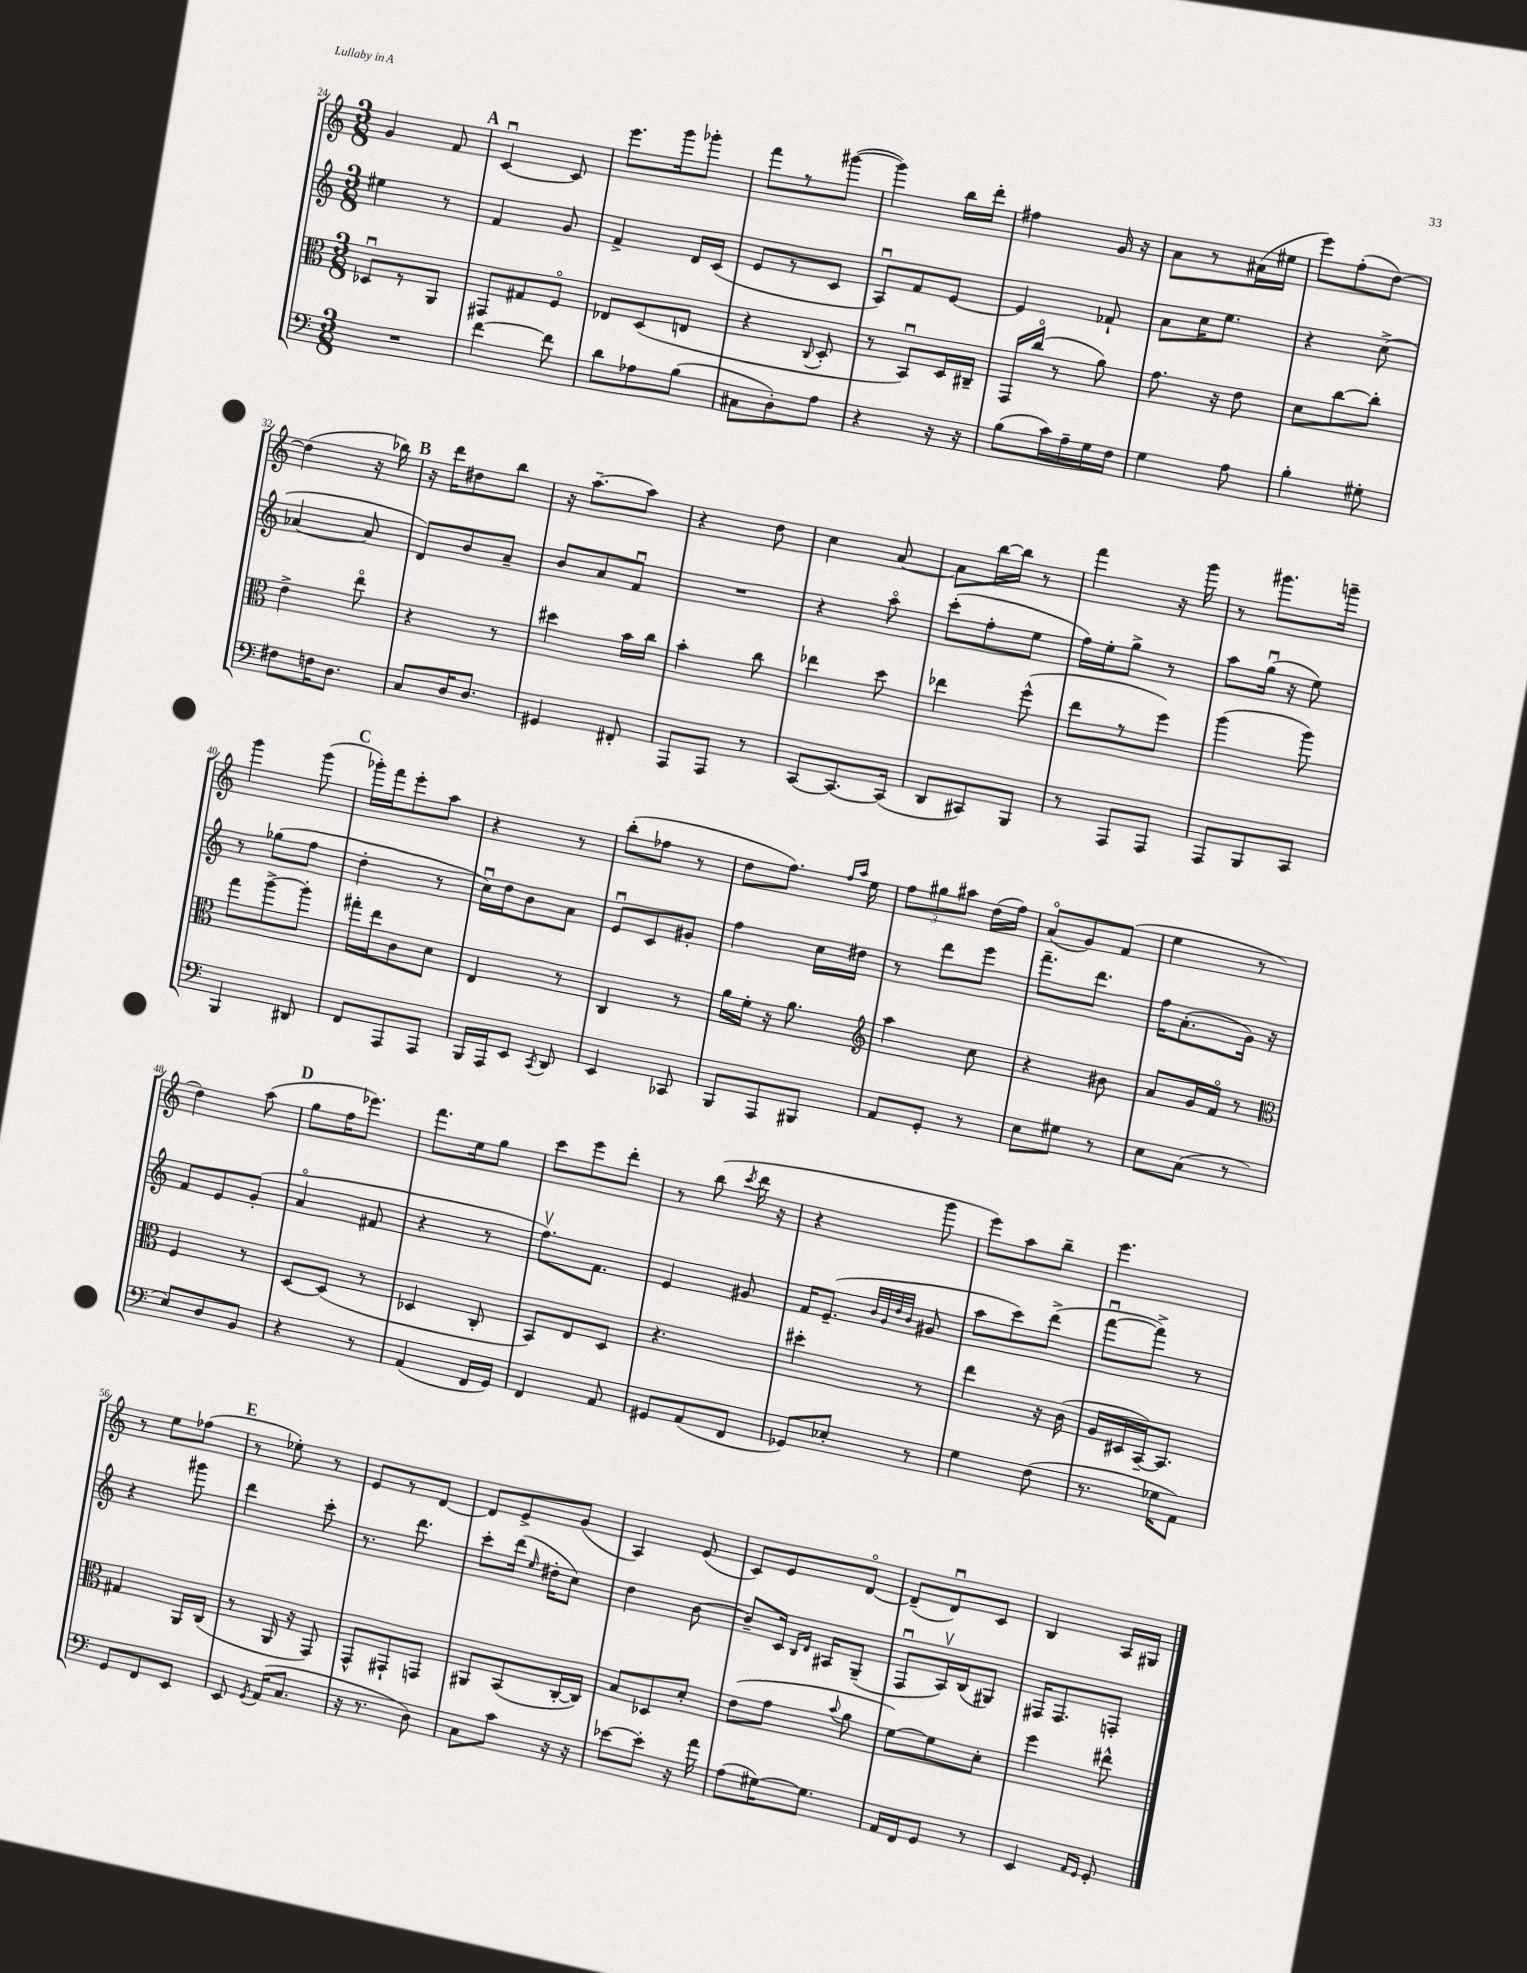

**kern	**kern	**kern	**kern
*part4	*part3	*part2	*part1
*staff4	*staff3	*staff2	*staff1
*clefF4	*clefC3	*clefG2	*clefG2
*k[]	*k[]	*k[]	*k[]
*M3/8	*M3/8	*M3/8	*M3/8
=24	=24	=24	=24
4.r	8D-Xu/L	4ee#X\	4g/
.	8r	.	.
.	8AA/J	8r	8f/
!!LO:REH:place=s1:t=A
=25	=25	=25	=25
[4f\	8GG#X/L	4f/	[4cu/
.	8G#X/	.	.
8f\]	8F/J	8g/	8c/]
=26	=26	=26	=26
8d\L	8E-X/L	4f^/	8.eee\L
8A-X\	(8D/	.	.
.	.	.	16ggg\k
(8B\J	8En/J	16d/LL	8ggg-X'\J
.	.	(16c/JJ	.
=27	=27	=27	=27
8C#X\L	4r	8e/L	8fff\L
8D'\)	.	8r	8r
.	8qqC/	.	.
8A\J	8D'/	8c/J	([8ggg#X\J
=28	=28	=28	=28
4r	8r	8Au/L)	4ggg#\])
.	8BBu/L)	8f/	.
16r	16D/L	[8e/J	16bb\LL
16r	16C#X~/JJ	.	16ddd'\JJ
=29	=29	=29	=29
(8B\L	16GG/LL	4e/]	4ff#X\
.	(16cc/JJ	.	.
16c\L)	8r	.	.
16A~\	.	.	.
16G\	8a\)	8f-X`/	16g/
16F\JJ	.	.	16r
=30	=30	=30	=30
4G\	8.g\	8a\L	8a\L
.	.	16cc\K	8r
.	16r	8.ee\J	.
8A\	8e\	.	(16a#X\L
.	.	.	16ee#X\JJ
=31	=31	=31	=31
4B'\	8d\L	4r	8eee\L)
.	[8cc\	.	(8ff'\
8G#X'\	8cc'\J]	(8cc^\	[8dd\J)
!!LO:LB:g=z
=32	=32	=32	=32
8F#X\L	4e^\	[4a-X/	(4dd\]
16Fn\K	.	.	.
8.D\J	.	.	.
.	8ee\	8a-/]	16r
.	.	.	16bb-X\)
!!LO:REH:place=s1:t=B
=33	=33	=33	=33
8C/L	4r	8d/L)	16r
.	.	.	16ddd\KL
16D/K	.	8b/	8dd#X\
8.D/J	.	.	.
.	8r	8a~/J	8bb\J
=34	=34	=34	=34
4GG#X/	4dd#X\	8b/L	16r
.	.	.	[8.aa~\L
.	.	8a/	.
8FF#X'/	16b\LL	8fu/J	8aa\J]
.	16cc\JJ	.	.
=35	=35	=35	=35
8AAA/L	4b'\	4.r	4r
8AAA/J	.	.	.
8r	8cc\	.	8dd\
=36	=36	=36	=36
[8CC/L	4ee-X\	4r	4cc\
8.CC/_	.	.	.
.	8dd\	8aa\	[8a/
(16CC/Jk]	.	.	.
=37	=37	=37	=37
8DD/L	4ee-X\	(8ccc'\L	8a\L]
8CC#X/)	.	8ff'\	[16bb\L
.	.	.	16bb\JJ]
8BBB/J	(8ff^^\	8ee\J	8r
=38	=38	=38	=38
8r	8ee\L	16ff\LL)	4fff\
.	.	16ee'\J	.
8AAA/L	8r	8gg^\J	.
8AAA/J	8ff\J)	8r	16r
.	.	.	16ggg\
=39	=39	=39	=39
8AAA/L	(4aa\	8aa\L	8r
8BBB/	.	(16ggu\Jk	8.ggg#X\L
.	.	16r	.
8CC/J	8aa\)	8ee\)	.
.	.	.	16gggn~\Jk
!!LO:LB:g=z
=40	=40	=40	=40
4BBB/	8gg\L	8r	4ggg\
.	[8aa^\	(8gg-X\L	.
8DD#X/	8aa'\J]	8ff\J	(8ggg\
!!LO:REH:place=s1:t=C
=41	=41	=41	=41
8FF/L	16gg#X'\LL	4dd'\	16ggg-X'\LL)
.	16ee\J	.	16fff\J
8AAA/	8c\	.	8eee'\
8AAA/J	8d\J	8r	8aa\J
=42	=42	=42	=42
16BBB/LL	4E/	16ccu\LL)	4r
16AAA/J	.	16dd\J	.
8EE/J	.	8b\	.
8qCC/	.	.	.
8DD/	8r	8a\J	8r
=43	=43	=43	=43
4EE/	4C/	8eu/L	(8bb'\L
.	.	8c/	8ff-X\J
8CC-X/	8r	8g#X'/J	8r
=44	=44	=44	=44
8BBB/L	16a\LL	4ff\	8dd\L
.	16f'\JJ	.	.
8AAA/	16r	.	8.ff\J)
.	8.a\	.	.
8BBB#X/J	.	16cc\LL	.
.	.	.	16qqff/LL
.	.	.	16qqaa/JJ
.	.	16dd#X\JJ	16ee\
=45	=45	=45	=45
*	*clefG2	*	*
8AA/L	4aa\	8r	12ff\L
.	.	.	12gg#X\
8GG'/J	.	8ddd\L	.
.	.	.	12aa#X\J
8r	8cc\	8eee\J	(16dd\LL
.	.	.	16ff\JJ)
=46	=46	=46	=46
8E\L	4r	8.fff~\L	(8a/L
8G#X\J	.	.	8g/)
.	.	8.ddd\J	.
8r	8b#X\	.	(8f/J
=47	=47	=47	=47
8E\L	8a/L	16ff\KL	4ee\
.	.	(8.a'\	.
(8C\J	16g/L	.	.
.	16f/JJ	.	.
8r	8r	16g\Jk)	8r
.	.	16r	.
!!LO:LB:g=z
=48	=48	=48	=48
*	*clefC3	*	*
8E/L)	4F/	8f/L	4dd\)
8D/	.	8e/	.
8BB/J	8r	(8g'/J	(8aa\
!!LO:REH:place=s1:t=D
=49	=49	=49	=49
4r	[8D/L	4a/	8gg\L
.	(8D/J]	.	16ff\K
.	.	.	8.eee-X\J)
8r	8r	8f#X/	.
=50	=50	=50	=50
(4AA/	4D-X/	4r	8.fff\L
.	.	.	16ee\k
16FF/LL	8C'/	8r	8gg\J
16GG/JJ)	.	.	.
=51	=51	=51	=51
4FF/	8BB/L)	8.ffv\L)	8ccc\L
.	8E/	.	8eee\
.	.	8.f\J	.
8AA/	8D/J	.	8ddd'\J
=52	=52	=52	=52
8GG#X/L	4.r	4e/	8r
(8AA/	.	.	(8bb\
.	.	.	8qccc/
8FF/J	.	8g#X/	16ddd\
.	.	.	16r
=53	=53	=53	=53
8GG-X/L)	4dd#X'\	16f/KL	4r
.	.	(8.e~/J	.
8E-X'/J	.	.	.
.	.	32qqb/LLL	.
.	.	32qqg/	.
.	.	32qqdd/	.
.	.	32qqb/JJJ	.
8r	8r	8g#X/	8ggg\
=54	=54	=54	=54
4G\	4ee\	8aa\L	8eee\L)
.	.	8ccc\)	8aa\
(8F\	16r	(8ddd^\J	8bb~\J
.	(16c\	.	.
=55	=55	=55	=55
8.r	16A/LL	[8fffu\L	4.eee\
.	16D#X/	.	.
.	[16BB~/J)	8fff^\J])	.
16G-X\KL	8.BB/J]	.	.
8AA\J)	.	8r	.
!!LO:LB:g=z
=56	=56	=56	=56
8GG/L	4G#X/	4r	8r
8FF/	.	.	8ee\L
8EE/J	16AA/LL	8ggg#X\	(8ff-X\J
.	(16C/JJ	.	.
!!LO:REH:place=s1:t=E
=57	=57	=57	=57
8EE/	8r	4ddd\	8r
8qGG/	.	.	.
(16AA/KL	16AA/	.	8ee-X'\)
8.C/J	16r	.	.
.	8GG/)	8ccc'\	8r
=58	=58	=58	=58
16r	8GG^^/L	8.r	8e/L
8.r	.	.	.
.	8GG#X`/	.	8r
.	.	8.ddd\	.
8D\)	8GGn/J	.	[8d/J
=59	=59	=59	=59
8C\L	8AA#X/L	8ccc'\L	8d/L]
8c\J	(8BB/	(16ddd\Jk	8e^/
.	.	16qqee/	.
.	.	16dd#X'\KL	.
16r	[16C'/L	8cc\J)	(8g/J
16r	16C/JJ])	.	.
=60	=60	=60	=60
[8e-X\L	8B/L	4dd\	4A/)
8e-'\J]	8D-X/	.	.
16r	8d'/J	[8b\	(8e/
16a\	.	.	.
=61	=61	=61	=61
(8A\L	(8e\L	8b~/L]	8c/L)
[16G#X\K)	8g\J	16c/Jk	8e/
.	.	16qqB/LL	.
.	.	16qqd/JJ	.
8.G#\J]	.	16A#X/KL	.
.	8qqb/	.	.
.	8a\	(8G~/J	[8d/J
=62	=62	=62	=62
16AA/LL	[8f\L)	8Fu/L	(8d~/L]
16FF/J	.	.	.
8GG/J	8f\]	16Av/L)	8du/)
.	.	(16B/J	.
8r	8d'\J	8G#X/J)	8c/J
=63	=63	=63	=63
4EE/	4ff\	16F#X/KL	4B/
.	.	8.F#/	.
16qqAA/LL	.	.	.
16qqGG/JJ	.	.	.
8GG'/	8ee#X^^\	8Fn'/J	16A/LL
.	.	.	16G#X/JJ
==	==	==	==
*-	*-	*-	*-
